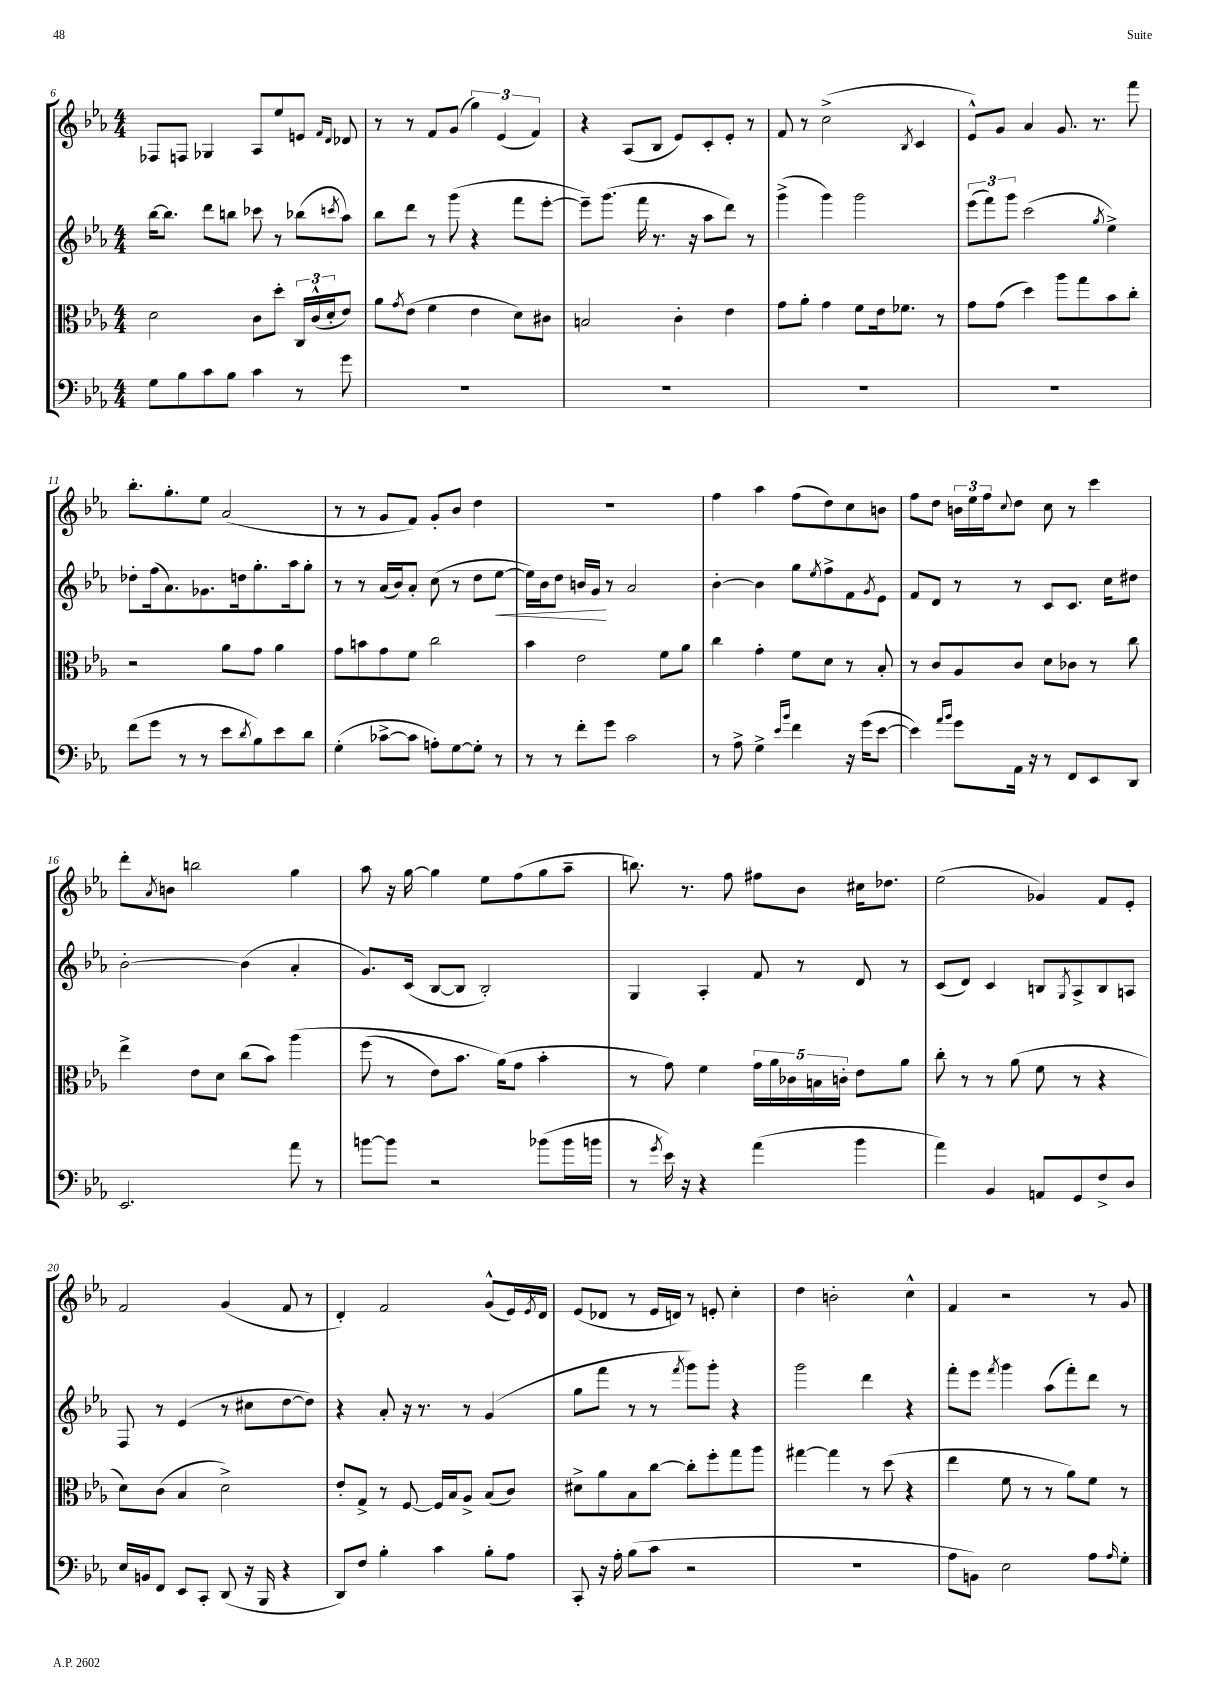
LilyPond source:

<<
\new StaffGroup <<
\new Staff = "s0" {
    \clef treble \key ees \major \numericTimeSignature \time 4/4
    fes8 f8 ges4 aes8 ees''8 e'8 \grace { f'16 d'16 } des'8 |
    r8 r8 f'8 g'8( \tuplet 3/2 { g''4) ees'4( f'4) } |
    r4 aes8( bes8 ees'8) c'8-. ees'8-. r8 |
    f'8 r8 c''2->( \acciaccatura { bes8 } c'4 |
    ees'8-^) g'8 aes'4 g'8. r8. f'''8 |
    bes''8.-. g''8.-. ees''8 aes'2( |
    r8 r8 g'8 f'8) g'8-. bes'8 d''4 |
    R1 |
    f''4 aes''4 f''8( d''8) c''8 b'8 |
    f''8 d''8 \tuplet 3/2 { b'16 ees''16 f''16 } \appoggiatura { c''8 } d''8 c''8 r8 c'''4 |
    d'''8-. \acciaccatura { aes'8 } b'8 b''2 g''4 |
    aes''8 r16 g''16~ g''4 ees''8 f''8( g''8 aes''8-- |
    b''8.) r8. f''8 fis''8 bes'8 cis''16 des''8. |
    ees''2( ges'4) f'8 ees'8-. |
    f'2 g'4( f'8 r8 |
    d'4-.) f'2 g'8-^( ees'16) \acciaccatura { ees'8 } d'16 |
    ees'8( des'8 r8 ees'16 d'16) r8 e'8-. c''4-. |
    d''4 b'2-. c''4-^ |
    f'4 r2 r8 g'8 \bar "|." |
}
\new Staff = "s1" {
    \clef treble \key ees \major \numericTimeSignature \time 4/4
    bes''16~ bes''8. d'''8 b''8 ces'''8 r8 bes''8( \acciaccatura { c'''8 } aes''8) |
    bes''8 d'''8 r8 g'''8( r4 f'''8 ees'''8~-. |
    ees'''8--) g'''8.( f'''16 r8. r16 aes''8 d'''8) r8 |
    g'''4->( g'''4) g'''2 |
    \tuplet 3/2 { ees'''8( f'''8) g'''8 } c'''2( \acciaccatura { g''8 } ees''4->) |
    des''8-. f''16( aes'8.) ges'8. d''16 g''8.-. aes''16 g''8-. |
    r8 r8 aes'16( bes'16) aes'8-. c''8( r8 d''8 ees''8~\< |
    ees''16) bes'16 d''8 b'16 g'16\! r8 aes'2 |
    bes'4~-. bes'4 g''8 \acciaccatura { ees''8 } f''8-> f'8 \acciaccatura { g'8 } ees'8 |
    f'8 d'8 r8 r8 c'8 c'8. c''16 dis''8 |
    bes'2~-. bes'4( aes'4-. |
    g'8.) c'16( bes8~ bes8 bes2-.) |
    g4 aes4-. f'8 r8 d'8 r8 |
    c'8( d'8) c'4 b8 \acciaccatura { g8 } aes8-> b8 a8 |
    f8 r8 ees'4( r8 cis''8 d''8~ d''8) |
    r4 aes'8-. r16 r8. r8 g'4( |
    g''8 f'''8 r8 r8 \acciaccatura { f'''8 } g'''8) g'''8-. r4 |
    g'''2 d'''4 r4 |
    f'''8-. ees'''8 \acciaccatura { f'''8 } g'''4 aes''8( f'''8-.) d'''8 r8 \bar "|." |
}
\new Staff = "s2" {
    \clef alto \key ees \major \numericTimeSignature \time 4/4
    d'2 c'8 d''8-. \tuplet 3/2 { c16 c'16-^( d'16-. } ees'8) |
    aes'8 \acciaccatura { g'8 } ees'8( f'4 ees'4 d'8) cis'8 |
    b2 c'4-. ees'4 |
    g'8 aes'8-. g'4 f'8 ees'16 fes'8. r8 |
    g'8 g'8( d''4) aes''8 g''8 bes'8 c''8-. |
    r2 aes'8 g'8 aes'4 |
    g'8 b'8 g'8 f'8 c''2 |
    bes'4 ees'2 f'8 aes'8 |
    c''4 g'4-. f'8 d'8 r8 bes8-. |
    r8 c'8 aes8 c'8 d'8 ces'8 r8 c''8 |
    ees''4-> ees'8 d'8 c''8( bes'8) aes''4\( |
    f''8( r8 ees'8) bes'8. aes'16(\) g'8 bes'4-. |
    r8 g'8) f'4 \tuplet 5/4 { g'16 aes'16 ces'16 b16 c'16-. } ees'8 aes'8 |
    c''8-. r8 r8 aes'8( f'8 r8 r4 |
    d'8) c'8( bes4 d'2->) |
    ees'8-. g8-> r8 f8~ f16 bes16 aes8-> bes8( c'8) |
    dis'8-> aes'8 bes8 c''8~ c''8-. f''8-. g''8 aes''8 |
    gis''4~ gis''4 r8 d''8( r4 |
    ees''4 f'8 r8 r8 aes'8) f'8 r8 \bar "|." |
}
\new Staff = "s3" {
    \clef bass \key ees \major \numericTimeSignature \time 4/4
    g8 bes8 c'8 bes8 c'4 r8 g'8 |
    R1 |
    R1 |
    R1 |
    R1 |
    f'8( g'8 r8 r8 ees'8 \acciaccatura { d'8 } bes8) ees'8 d'8 |
    g4-.( ces'8~-> ces'8 a8-.) g8~ g8-. r8 |
    r8 r8 f'8-. g'8 c'2 |
    r8 aes8-> g4-> \grace { ees'16 bes'16 } f'4 r16 g'16( ees'8~ |
    ees'4) \grace { aes'16 bes'16 } g'8 aes,16 r16 r8 f,8 ees,8 d,8 |
    ees,2. aes'8 r8 |
    b'8~ b'8 r2 bes'8( bes'16 b'16 |
    r8 \acciaccatura { g'8 } ees'16) r16 r4 aes'4( bes'4 |
    aes'4) bes,4 a,8 g,8 f8-> d8 |
    ees16 b,16 f,8 ees,8 c,8-. d,8( r16 bes,,16 r4 |
    d,8) f8 bes4-. c'4 bes8-. aes8 |
    c,8-. r16 aes16-. bes8( c'8 r2 |
    R1 |
    aes8 b,8) ees2 aes8 \grace { aes16 } g8-. \bar "|." |
}
>>
>>
\layout { \context { \Score currentBarNumber = #6 } }
